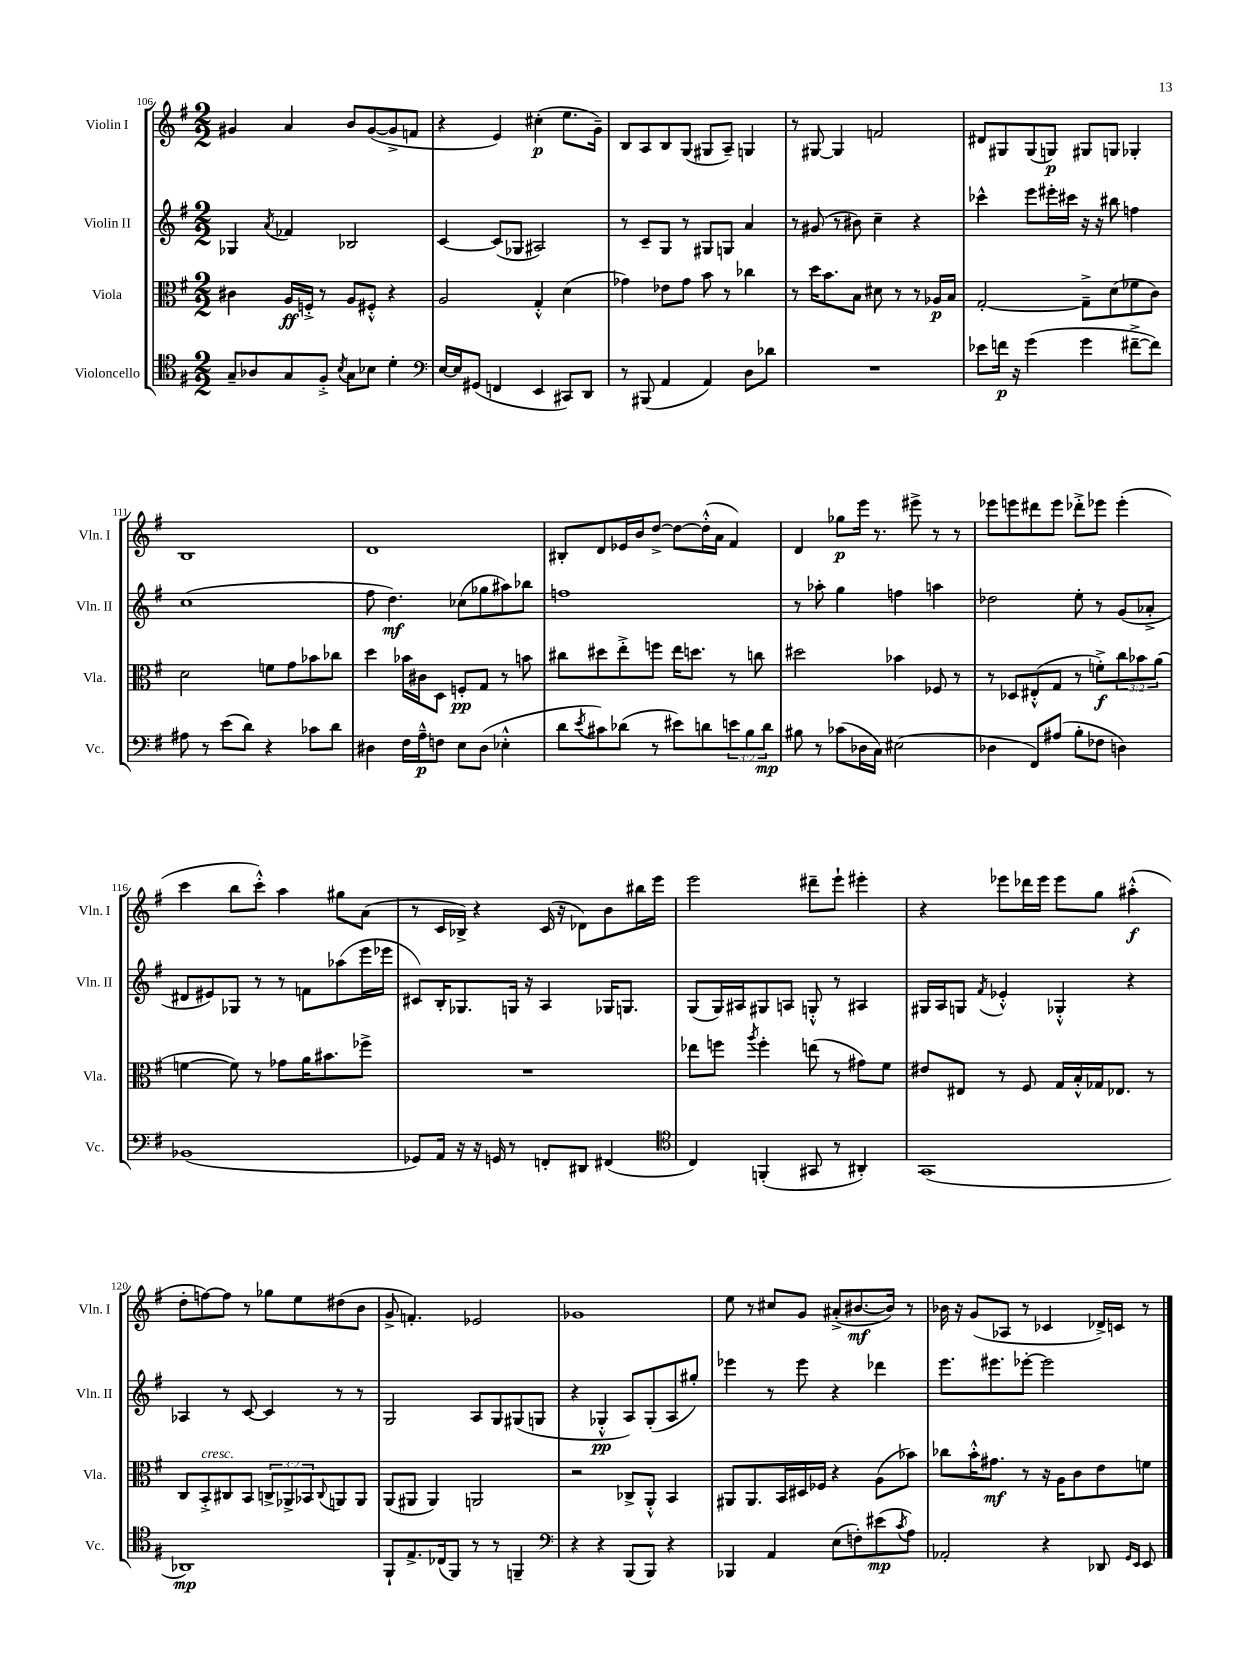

**kern	**kern	**kern	**kern
*staff4	*staff3	*staff2	*staff1
*clefC4	*clefC3	*clefG2	*clefG2
*k[f#]	*k[f#]	*k[f#]	*k[f#]
*M2/2	*M2/2	*M2/2	*M2/2
8G~	4c#	4G-	4g#
8A-	.	.	.
.	.	8qa	.
8G	16A	4f-	4a
.	16F'^	.	.
8F#'^	8r	.	.
8qB	.	.	.
8G	8A	2B-	8b
8B-	8F#'^^	.	([8g#
4d'	4r	.	8g#^]
.	.	.	8f
=	=	=	=
*clefF4	*	*	*
[16E	2A	[4c	4r
16E]	.	.	.
(8GG#	.	.	.
4FF	.	(8c]	4e)
.	.	8G-	.
4EE	4G'^^	2A#)	(4cc#'
8CC#)	(4d	.	8.ee
8DD	.	.	.
.	.	.	16g~)
=	=	=	=
8r	4g-)	8r	8B
(8BBB#	.	8c~	8A
4AA	8e-	8G	8B
.	8g-	8r	(8G
4AA)	8b	8G#	8G#
.	8r	8G	8A~)
8D	4cc-	4a	4G
8d-	.	.	.
=	=	=	=
1r	8r	8r	8r
.	16dd	(8g#	[8G#
.	8.b	.	.
.	.	8r	4G#]
.	8B	8b#)	.
.	8d#	4cc~	2f
.	8r	.	.
.	8r	4r	.
.	16A-	.	.
.	16B	.	.
=	=	=	=
8e-	[2G'	4ccc-^^	8d#
16f	.	.	8G#
16r	.	.	.
(4g	.	8eee	(8G#
.	.	16eee#'	8G)
.	.	16ccc#	.
4g	8G~^]	16r	8G#
.	.	16r	.
.	(8d	8bb#	8G
[8f#~^	8f-	4ff	4G-'
8f#])	8c)	.	.
=	=	=	=
8A#	2d	(1cc	1B
8r	.	.	.
(8e	.	.	.
8d)	.	.	.
4r	8f	.	.
.	8g	.	.
8c-	8b-	.	.
8d	8cc-	.	.
=	=	=	=
4D#	4dd	8ff#	1d
.	.	4.dd)	.
16F#	16b-	.	.
16A~^^	16c#	.	.
8F	8D	.	.
8E	8F'	(8cc-	.
(8D#	8G	8gg-	.
4E-'^^	8r	8aa#)	.
.	8b	8bb-	.
=	=	=	=
8d	8cc#	1ff	8B#'
8qe	.	.	.
8c#)	8dd#	.	8d
(8d-	8ee'^	.	16e-
.	.	.	16b
8r	8ff	.	[8dd^
8e#)	16ee	.	8dd_
.	8.dd	.	.
8d	.	.	(16dd'^^]
.	.	.	16a
12e	8r	.	4f#)
12B	.	.	.
.	8cc	.	.
12d	.	.	.
=	=	=	=
8B#	2dd#	8r	4d
8r	.	8aa-'	.
(8c-	.	4gg	8gg-
16D-	.	.	16eee
16C)	.	.	8.r
(2E#	4b-	4ff	.
.	.	.	8eee#^
.	8F-	4aa	8r
.	8r	.	8r
=	=	=	=
4D-	8r	2dd-	8eee-
.	8D-	.	8eee
8FF#)	(8E#'^^	.	8ddd#
(8A#	8G	.	8eee
8B'	8r	8ee'	8ddd-'^
8F-	8f'^)	8r	8eee-
4D)	12cc	(8g	(4eee-'
.	12b-	.	.
.	.	8a-'^	.
.	(12a	.	.
=	=	=	=
(1BB-	[4f	8d#	4ccc
.	.	8e#)	.
.	8f])	8G-	8bb
.	8r	8r	8ccc'^^)
.	8g-	8r	4aa
.	16a	8f	.
.	8.b#	.	.
.	.	(8aa-	8gg#
.	8ff-^	16eee	(8a
.	.	16eee-	.
=	=	=	=
8GG-)	1r	8c#)	8r
16AA	.	16B'	16c
16r	.	8.G-	16B-^)
16r	.	.	4r
16GG	.	.	.
8r	.	16G	.
.	.	16r	.
8FF'	.	4A	(16c
.	.	.	16r
8DD#	.	.	8d-)
(4FF#	.	16G-	8b
.	.	8.G	.
.	.	.	16bb#
.	.	.	16eee
=	=	=	=
*clefC4	*	*	*
4C)	8ee-	(8G	2eee
.	8ff	16G)	.
.	.	16A#	.
.	8qaa	.	.
(4FF'	4ff'	8G#	.
.	.	8A	.
8GG#	(8ee	8G'^^	8ddd#~
8r	8r	8r	8eee`
4AA#')	8g#)	4A#	4eee#'
.	8f#	.	.
=	=	=	=
(1GG	8e#	16G#	4r
.	.	16A	.
.	8E#	8G	.
.	.	8qf#	.
.	8r	4e-'^^	8eee-
.	8F#	.	16ddd-
.	.	.	16eee-
.	16G	4G-'^^	8eee-
.	16B'^^	.	.
.	16G-	.	8gg
.	8.E-	.	.
.	.	4r	(4aa#'^^
.	8r	.	.
=	=	=	=
1AA-)	8C	4A-	8dd'
.	8BB'^	.	[8ff)
.	8C#	8r	8ff]
.	8BB	[8c	8r
.	12C^	4c]	8gg-
.	12AA-^	.	.
.	.	.	8ee
.	12BB-	.	.
.	8qqC	.	.
.	8AA	8r	(8dd#
.	8AA	8r	8b
=	=	=	=
8FF#`	(8AA	2G	8g^
8.E^	8AA#	.	4.f')
.	4AA#)	.	.
(16C-	.	.	.
8FF#)	.	.	.
8r	2AA	8A	2e-
8r	.	8G	.
4FF~	.	(8G#	.
.	.	8G	.
=	=	=	=
*clefF4	*	*	*
4r	2r	4r	1g-
4r	.	4G-'^^	.
(8BBB	8C-^	8A)	.
8BBB)	8AA'^^	(8G-'	.
4r	4BB	8A	.
.	.	8gg#')	.
=	=	=	=
4BBB-	8AA#	4eee-	8ee
.	8.AA#	.	8r
4AA	.	8r	8cc#
.	16BB	.	.
.	16D#	8eee-	8g
.	16F-	.	.
(8E	4r	4r	(8a#'^
8F')	.	.	[8.b#
(8e#	(8A	4ddd-	.
.	.	.	16b#])
8qc	.	.	.
8A)	8b-)	.	8r
=	=	=	=
2AA-'	8cc-	8.eee	16b-
.	.	.	16r
.	16b'^^	.	(8g
.	8.g#	8.eee#	.
.	.	.	8A-
.	8r	[8eee-'	8r
4r	16r	2eee-]	4c-
.	16A	.	.
.	8c	.	.
8DD-	8e	.	16d-^)
.	.	.	16c
16qqGG	.	.	.
16qqEE	.	.	.
8EE	8f	.	8r
==	==	==	==
*-	*-	*-	*-
